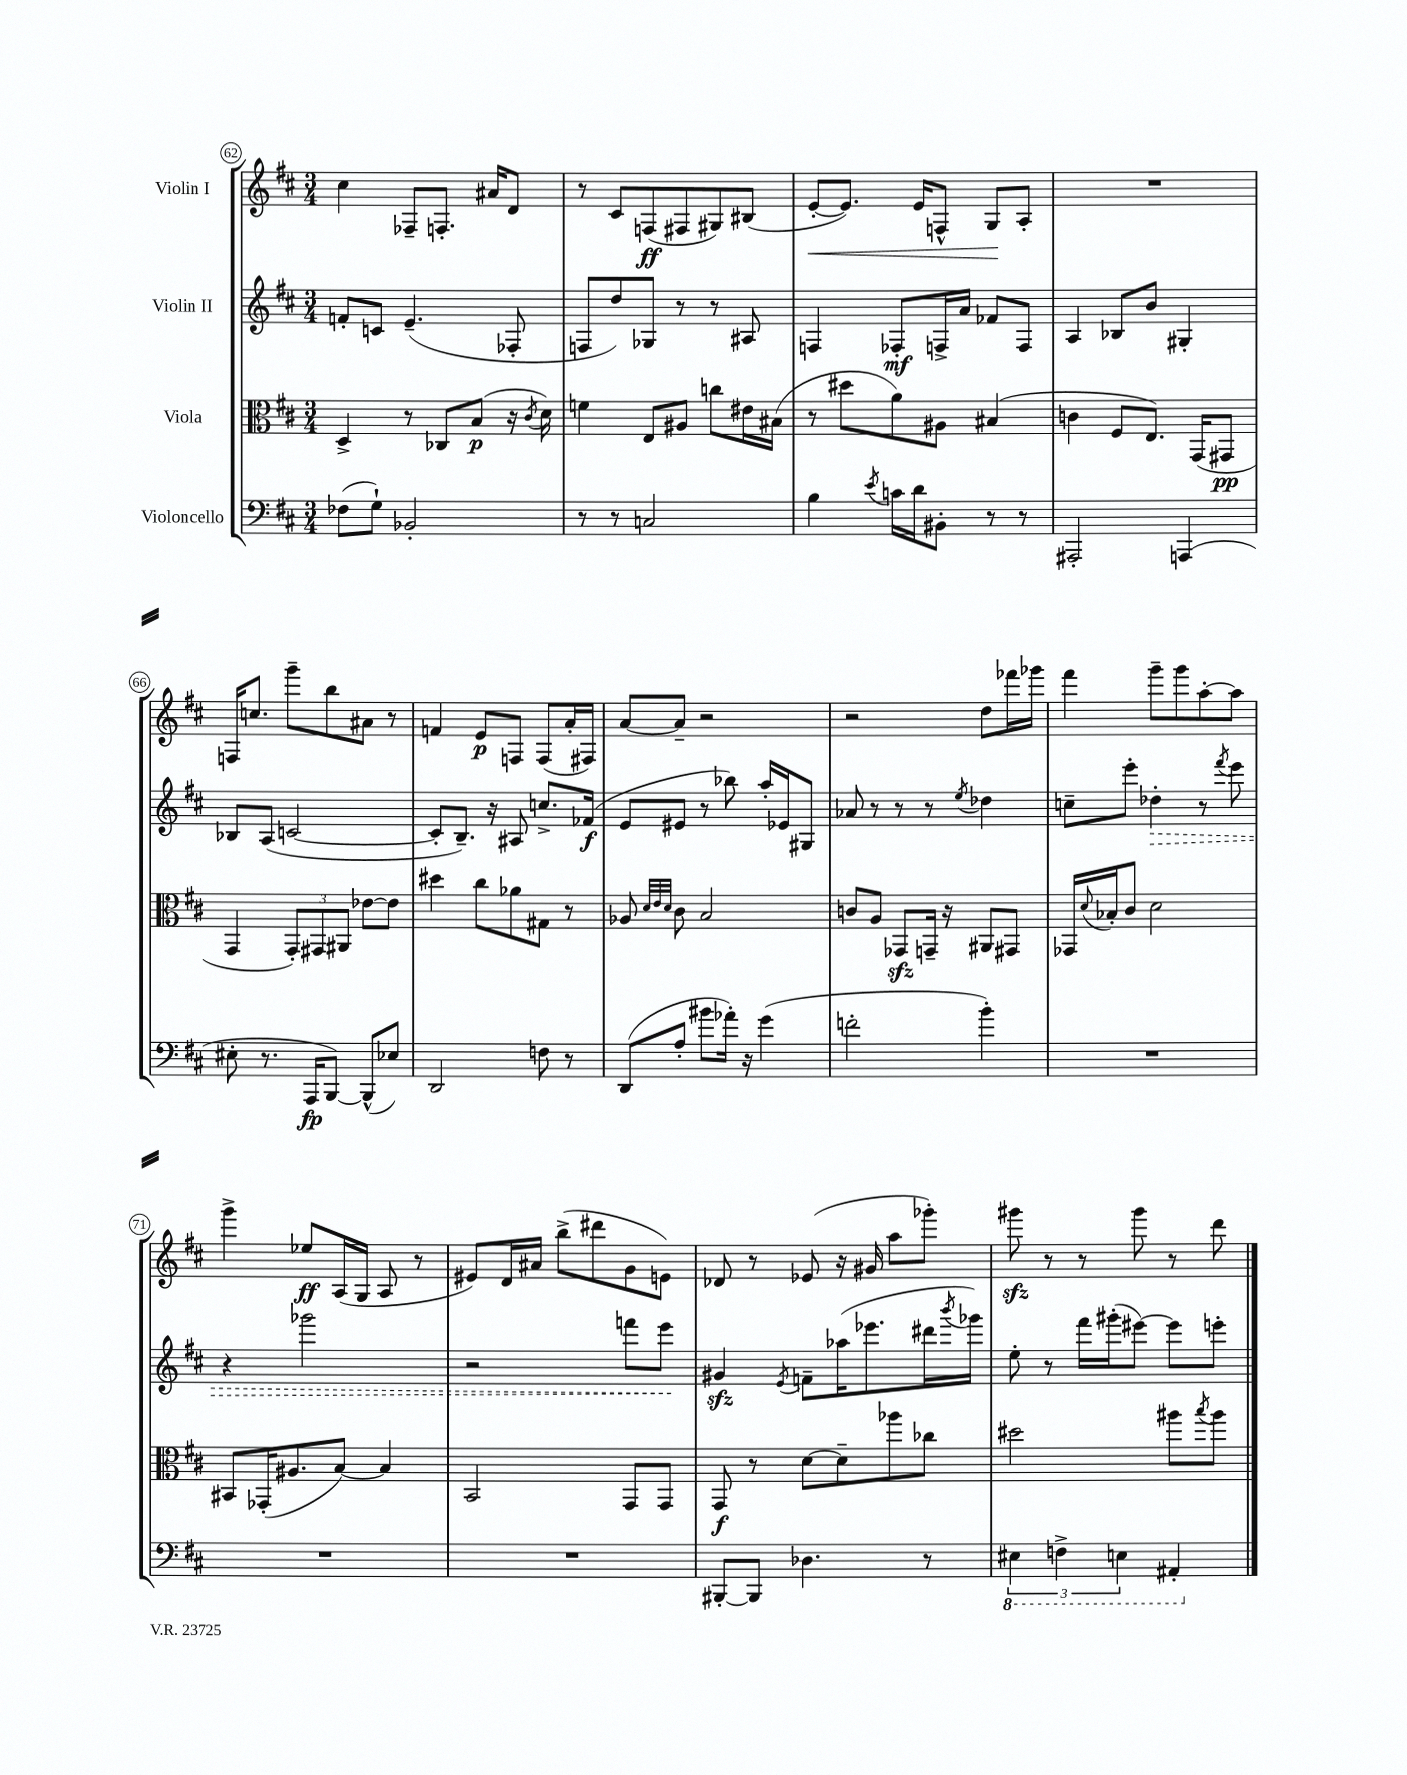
<<
\new StaffGroup <<
\new Staff = "s0" \with { instrumentName = "Violin I" } {
    \clef treble \key d \major \numericTimeSignature \time 3/4
    cis''4 fes8-- f8.-. ais'16 d'8 |
    r8 cis'8 f8\ff( fis8 gis8) bis8( |
    e'8~-.\< e'8.) e'16 f8-^ g8\! a8-. |
    R2. |
    f16 c''8. g'''8-- b''8 ais'8 r8 |
    f'4 e'8\p f8 f8( a'16-. fis16) |
    a'8~ a'8-- r2 |
    r2 d''8 fes'''16 ges'''16 |
    fis'''4 g'''8-- g'''8 a''8~-. a''8 |
    g'''4-> ees''8\ff a16( g16 a8 r8 |
    eis'8) d'16 ais'16 b''8->( dis'''8 g'8 e'8) |
    des'8 r8 ees'8( r16 gis'16 a''8 ges'''8-.) |
    gis'''8\sfz r8 r8 gis'''8 r8 d'''8 \bar "|." |
}
\new Staff = "s1" \with { instrumentName = "Violin II" } {
    \clef treble \key d \major \numericTimeSignature \time 3/4
    f'8-. c'8 e'4.--( fes8-. |
    f8 d''8) ges8 r8 r8 ais8 |
    f4 fes8-.\mf f16-> a'16 fes'8 f8 |
    a4 bes8 b'8 gis4-. |
    bes8 a8( c'2~ |
    c'8-. b8.--) r16 ais8 c''8.-> fes'16\f( |
    e'8 eis'8 r8 bes''8) a''16-. ees'16 gis8 |
    aes'8 r8 r8 r8 \acciaccatura { e''8 } des''4 |
    c''8-- e'''8-. \once \override Hairpin.style = #'dashed-line des''4-.\> r8 \acciaccatura { fis'''8 } e'''8 |
    r4 ges'''2 |
    r2 f'''8 e'''8\! |
    gis'4\sfz \acciaccatura { e'8 } f'8-- aes''16( ees'''8. dis'''16 \acciaccatura { b'''8 } ges'''16) |
    e''8-. r8 fis'''16 gis'''16-.( eis'''8~) eis'''8 e'''8-. \bar "|." |
}
\new Staff = "s2" \with { instrumentName = "Viola" } {
    \clef alto \key d \major \numericTimeSignature \time 3/4
    d4-> r8 ces8 b8\p( r16 \acciaccatura { cis'8 } d'16) |
    f'4 e8 ais8 c''8 eis'16 bis16( |
    r8 dis''8 a'8) ais8 bis4( |
    c'4 fis8 e8.) g,16( gis,8\pp |
    g,4 \tuplet 3/2 { g,8-.) gis,8 ais,8 } ees'8~ ees'8 |
    dis''4 cis''8 aes'8 gis8 r8 |
    aes8 \grace { d'32 e'32 d'32 } cis'8 b2 |
    c'8 a8 ges,8\sfz g,16-- r16 ais,8 gis,8 |
    ges,16 \appoggiatura { d'8 } bes16-. cis'8 d'2 |
    bis,8 ges,16-.( ais8. b8~) b4 |
    b,2 g,8 g,8 |
    g,8\f r8 d'8~ d'8-- aes''8 ces''8 |
    dis''2 ais''8 \acciaccatura { b''8 } ais''8 \bar "|." |
}
\new Staff = "s3" \with { instrumentName = "Violoncello" } {
    \clef bass \key d \major \numericTimeSignature \time 3/4
    fes8( g8-!) bes,2-. |
    r8 r8 c2 |
    b4 \acciaccatura { e'8 } c'16 d'16 bis,8-. r8 r8 |
    ais,,2-. a,,4( |
    eis8-. r8. a,,16\fp b,,8~) b,,8-^( ees8) |
    d,2 f8 r8 |
    d,8( a8-. bis'8 aes'16-.) r16 g'4( |
    f'2-. b'4-.) |
    R2. |
    R2. |
    R2. |
    bis,,8~-. bis,,8 des4. r8 |
    \tuplet 3/2 { \ottava #-1 eis,4 f,4-> e,4 } ais,,4-. \ottava #0 \bar "|." |
}
>>
>>
\layout { \context { \Score currentBarNumber = #62 \override BarNumber.stencil = #(make-stencil-circler 0.1 0.3 ly:text-interface::print) } }
